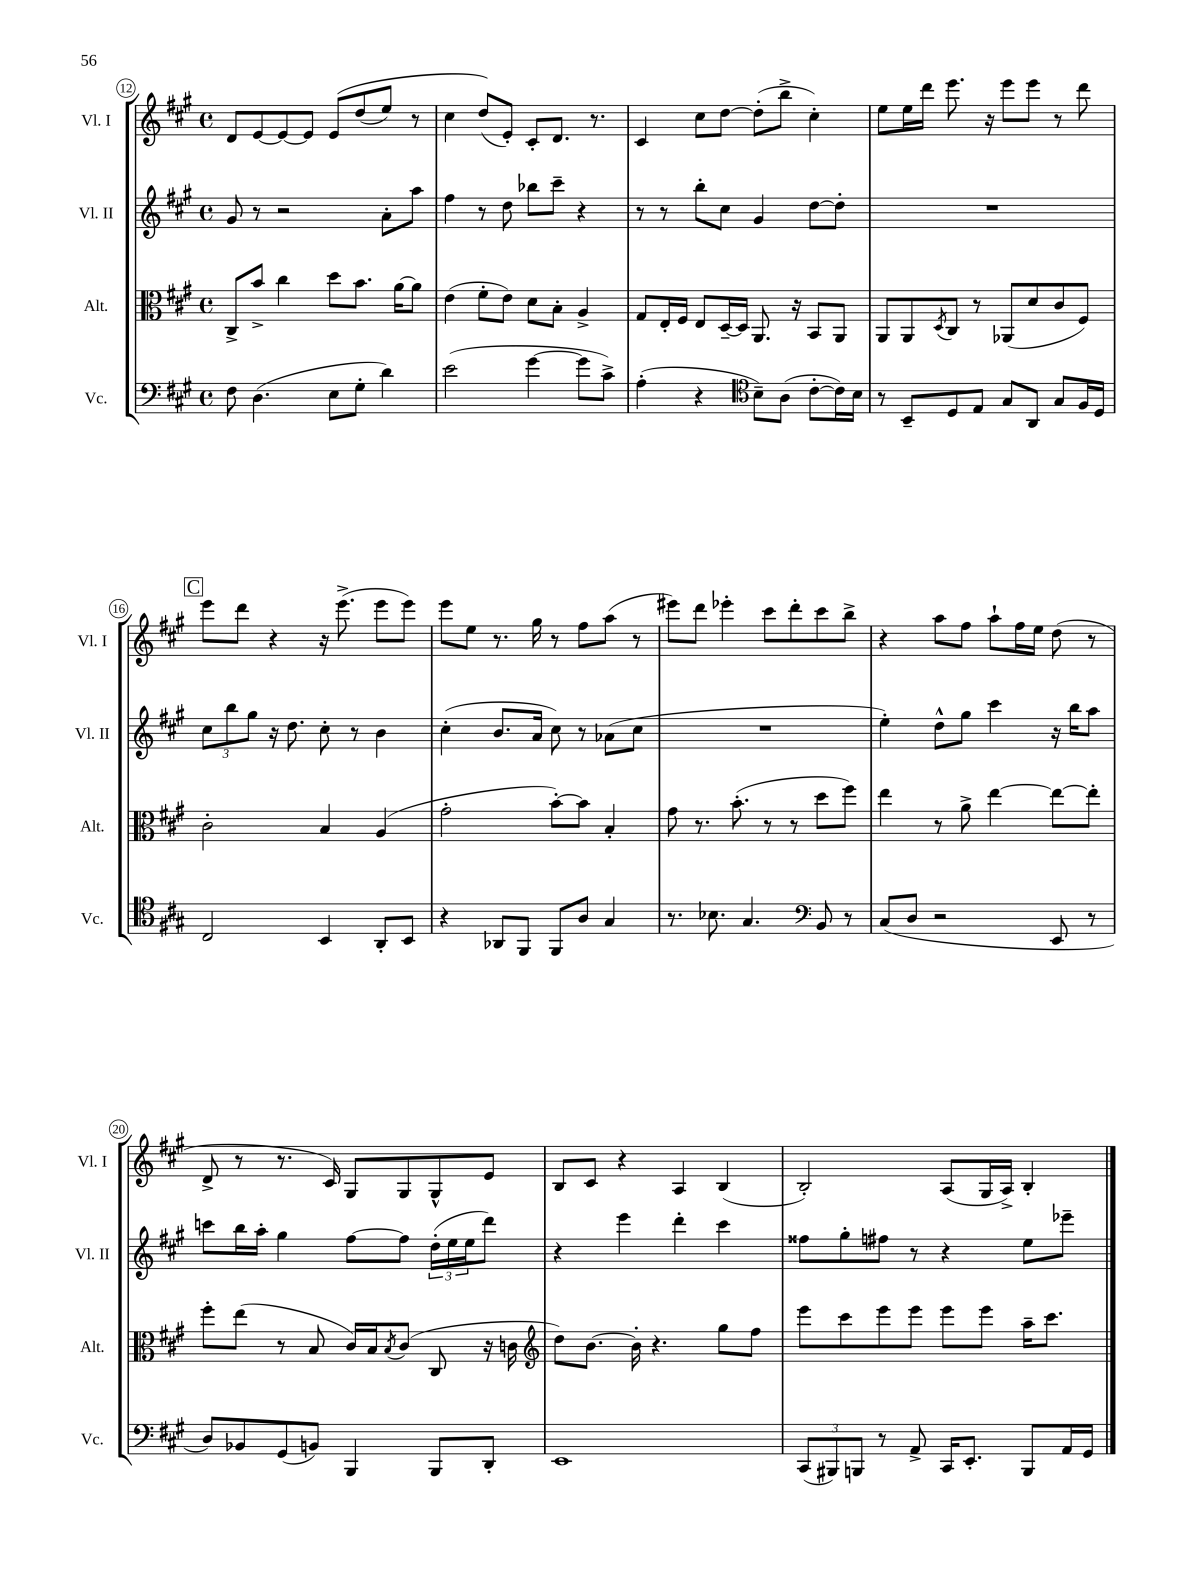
<<
\new StaffGroup <<
\new Staff = "s0" \with { instrumentName = "Vl. I" shortInstrumentName = "Vl. I" } {
    \clef treble \key a \major \defaultTimeSignature \time 4/4
    d'8 e'8~ e'8~ e'8 e'8\( d''8( e''8) r8 |
    cis''4 d''8(\) e'8-.) cis'8-. d'8. r8. |
    cis'4 cis''8 d''8~ d''8-.( b''8-> cis''4-.) |
    e''8 e''16 d'''16 e'''8. r16 e'''8 e'''8 r8 d'''8 |
    \mark \markup { \box "C" } e'''8 d'''8 r4 r16 e'''8.->( e'''8 e'''8) |
    e'''8 e''8 r8. gis''16 r8 fis''8 a''8( r8 |
    eis'''8) d'''8 ees'''4-. cis'''8 d'''8-. cis'''8 b''8-> |
    r4 a''8 fis''8 a''8-! fis''16 e''16 d''8( r8 |
    d'8-> r8 r8. cis'16) gis8 gis8 gis8-^ e'8 |
    b8 cis'8 r4 a4 b4( |
    b2-.) a8( gis16 a16->) b4-. \bar "|." |
}
\new Staff = "s1" \with { instrumentName = "Vl. II" shortInstrumentName = "Vl. II" } {
    \clef treble \key a \major \defaultTimeSignature \time 4/4
    gis'8 r8 r2 a'8-. a''8 |
    fis''4 r8 d''8 bes''8 cis'''8-- r4 |
    r8 r8 b''8-. cis''8 gis'4 d''8~ d''8-. |
    R1 |
    \mark \markup { \box "C" } \tuplet 3/2 { cis''8 b''8 gis''8 } r16 d''8. cis''8-. r8 b'4 |
    cis''4-.( b'8. a'16 cis''8) r8 aes'8( cis''8 |
    R1 |
    e''4-.) d''8-^ gis''8 cis'''4 r16 b''16 a''8 |
    c'''8 b''16 a''16-. gis''4 fis''8~ fis''8 \tuplet 3/2 { d''16-.( e''16 e''16 } d'''8) |
    r4 e'''4 d'''4-. cis'''4 |
    fisis''8 gis''8-. fis''8 r8 r4 e''8 ees'''8-- \bar "|." |
}
\new Staff = "s2" \with { instrumentName = "Alt." shortInstrumentName = "Alt." } {
    \clef alto \key a \major \defaultTimeSignature \time 4/4
    cis8-> b'8-> cis''4 d''8 b'8. a'16~ a'8 |
    e'4( fis'8-. e'8) d'8 b8-. a4-> |
    gis8 e16-. fis16 e8 d16~-- d16 a,8. r16 b,8 a,8 |
    a,8 a,8 \acciaccatura { d8 } cis8 r8 aes,8( d'8 cis'8 fis8) |
    \mark \markup { \box "C" } cis'2-. b4 a4( |
    gis'2-. b'8~-.) b'8 b4-. |
    gis'8 r8. b'8.-.( r8 r8 d''8 fis''8) |
    e''4 r8 a'8-> e''4~ e''8~ e''8-. |
    fis''8-. e''8( r8 b8 cis'16) b16 \acciaccatura { b8 } cis'8( cis8 r16 c'16 |
    \clef treble d''8) b'8.~ b'16-. r4. gis''8 fis''8 |
    e'''8 cis'''8 e'''8 e'''8 e'''8 e'''8 a''16-- cis'''8. \bar "|." |
}
\new Staff = "s3" \with { instrumentName = "Vc." shortInstrumentName = "Vc." } {
    \clef bass \key a \major \defaultTimeSignature \time 4/4
    fis8 d4.( e8 gis8-. d'4) |
    e'2( gis'4~ gis'8 cis'8->) |
    a4-.( r4 \clef tenor b8--) a8( cis'8~-. cis'16) b16 |
    r8 b,8-- d8 e8 gis8 a,8 gis8 fis16 d16 |
    \mark \markup { \box "C" } cis2 b,4 a,8-. b,8 |
    r4 aes,8 fis,8 fis,8 a8 gis4 |
    r8. bes8. gis4. \clef bass b,8 r8 |
    cis8( d8 r2 e,8 r8 |
    d8) bes,8 gis,8( b,8) b,,4 b,,8 d,8-. |
    e,1 |
    \tuplet 3/2 { cis,8( bis,,8) b,,8 } r8 a,8-> cis,16 e,8.-. b,,8 a,16 gis,16 \bar "|." |
}
>>
>>
\layout { \context { \Score currentBarNumber = #12 \override BarNumber.stencil = #(make-stencil-circler 0.1 0.3 ly:text-interface::print) } }
